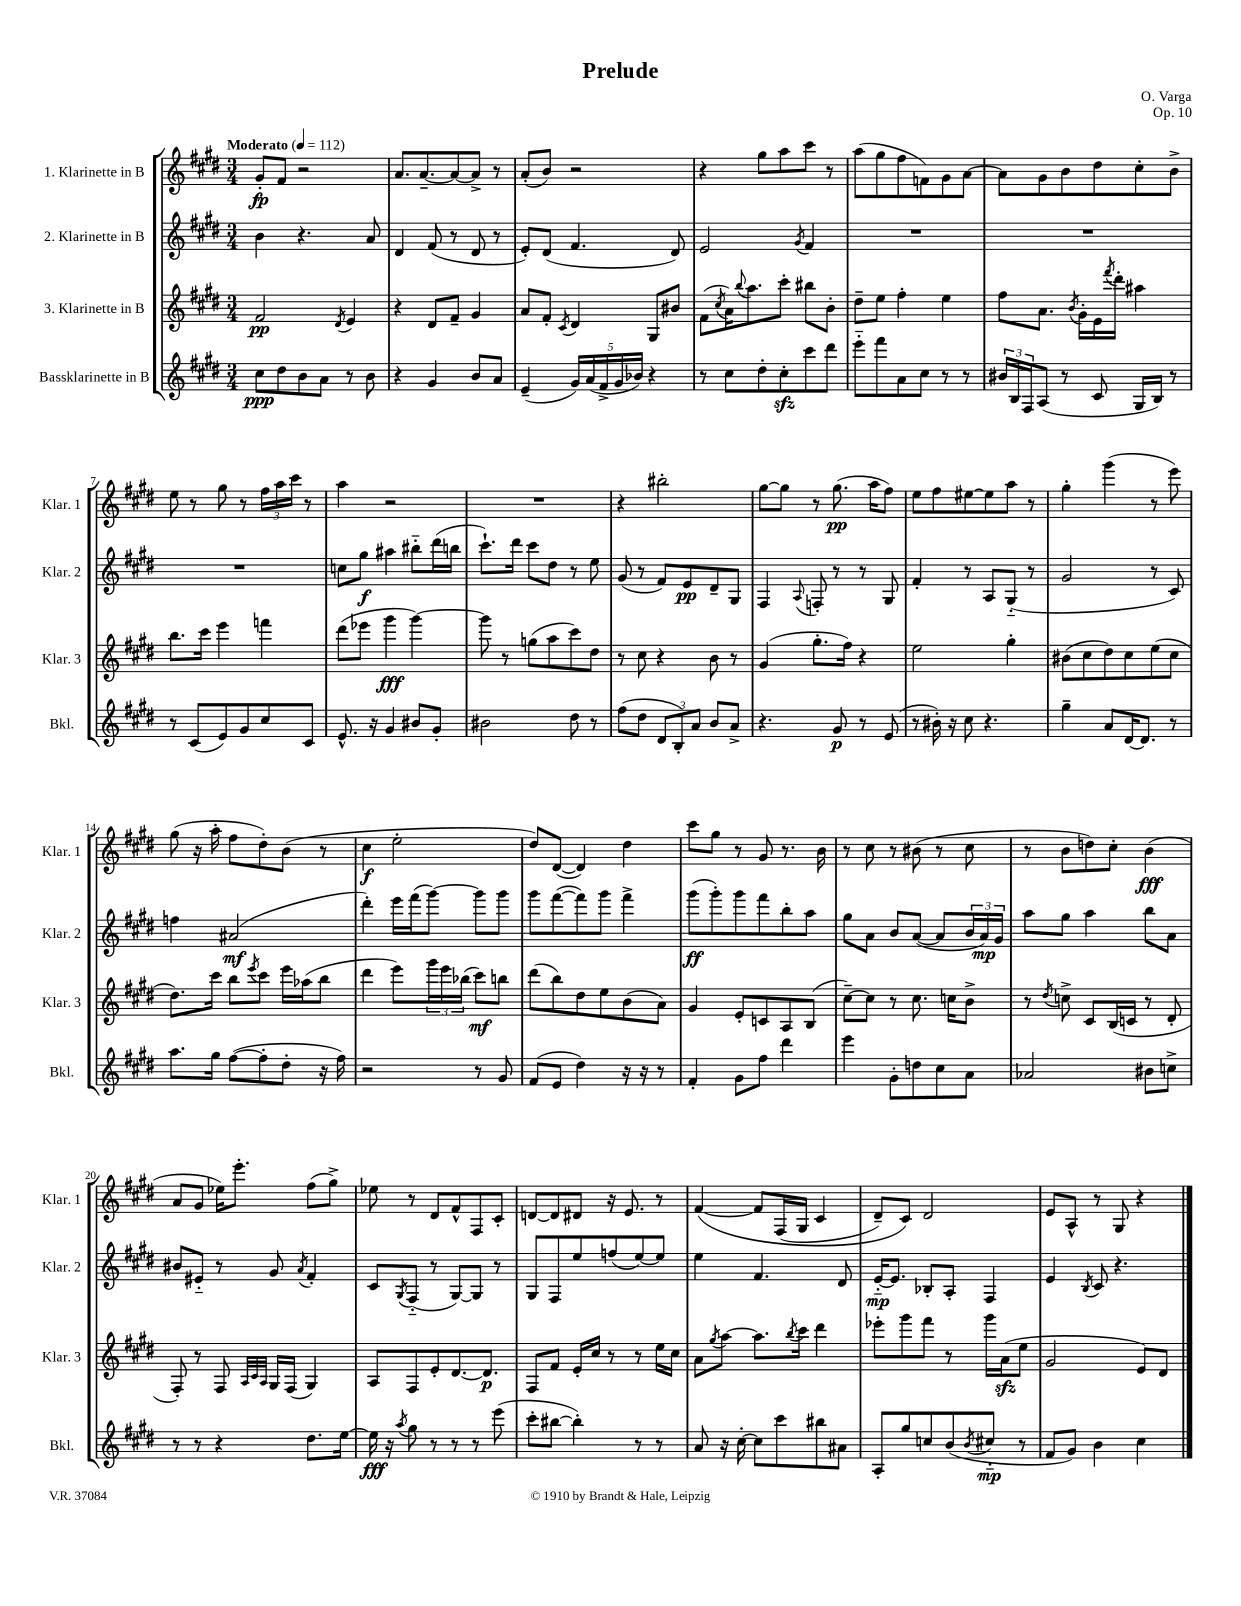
\header { title = "Prelude" composer = "O. Varga" opus = "Op. 10" }
<<
\new StaffGroup <<
\new Staff = "s0" \with { instrumentName = "1. Klarinette in B" shortInstrumentName = "Klar. 1" } {
    \clef treble \key e \major \numericTimeSignature \time 3/4 \tempo "Moderato" 4 = 112
    gis'8-.\fp fis'8 r2 |
    a'8. a'8.~-- a'8~ a'8-> r8 |
    a'8-.( b'8) r2 |
    r4 gis''8 a''8 cis'''8 r8 |
    a''8( gis''8 fis''8 f'8) gis'8 a'8~ |
    a'8 gis'8 b'8 dis''8 cis''8-. b'8-> |
    e''8 r8 gis''8 r8 \tuplet 3/2 { fis''16 a''16 cis'''16 } r8 |
    a''4 r2 |
    R2. |
    r4 bis''2-. |
    gis''8~ gis''8 r8 gis''8.\pp( a''16 fis''8) |
    e''8 fis''8 eis''8~ eis''8 a''8 r8 |
    gis''4-. gis'''4( r8 e'''8) |
    gis''8( r16 a''16-. fis''8 dis''8-.) b'8( r8 |
    cis''4\f e''2-. |
    dis''8) dis'8~( dis'4) dis''4 |
    cis'''8 gis''8 r8 gis'8 r8. b'16 |
    r8 cis''8 r8 bis'8( r8 cis''8 |
    r8 b'8 d''8) cis''8-. b'4\fff( |
    a'8 gis'8 ees''16) e'''8.-. fis''8( gis''8->) |
    ees''8 r8 dis'8 fis'8-^ fis8 cis'8-. |
    d'8~ d'8 dis'8 r16 e'8. r8 |
    fis'4~\( fis'8 fis16( gis16 cis'4 |
    dis'8--) cis'8\) dis'2 |
    e'8 a8-^ r8 gis8 r4 \bar "|." |
}
\new Staff = "s1" \with { instrumentName = "2. Klarinette in B" shortInstrumentName = "Klar. 2" } {
    \clef treble \key e \major \numericTimeSignature \time 3/4
    b'4 r4. a'8 |
    dis'4 fis'8( r8 dis'8 r8 |
    e'8-.) dis'8( fis'4. dis'8) |
    e'2 \acciaccatura { gis'8 } fis'4 |
    R2. |
    R2. |
    R2. |
    c''8 gis''8\f ais''4 bis''8-_ dis'''16( b''16 |
    cis'''8.-!) dis'''16 cis'''8 dis''8 r8 e''8 |
    gis'8( r8 fis'8) e'8\pp dis'8-- gis8 |
    fis4 \appoggiatura { a8 } f8-. r8 r8 gis8 |
    fis'4-. r8 a8 gis8-_( r8 |
    gis'2 r8 cis'8) |
    f''4 ais'2\mf( |
    dis'''4-.) e'''16 fis'''16( gis'''8~) gis'''8 gis'''8 |
    gis'''8 fis'''8~( fis'''8) gis'''8 fis'''4-> |
    gis'''8\ff( gis'''8-.) gis'''8 fis'''8 b''8-. a''8 |
    gis''8 a'8 b'8 a'8~( a'8 \tuplet 3/2 { b'16 a'16\mp) gis'16 } |
    a''8 gis''8 a''4 b''8 a'8 |
    bis'8 eis'8-_ r8 gis'8 \acciaccatura { a'8 } fis'4-. |
    cis'8 \acciaccatura { gis8 } fis8-_( r8 gis8~) gis8 r8 |
    gis8 fis8 e''8 f''8( e''8~) e''8 |
    e''4 fis'4. dis'8 |
    e'16~-_\mp e'8. bes8-. a8-. fis4 |
    e'4 \acciaccatura { b8 } cis'8 r4. \bar "|." |
}
\new Staff = "s2" \with { instrumentName = "3. Klarinette in B" shortInstrumentName = "Klar. 3" } {
    \clef treble \key e \major \numericTimeSignature \time 3/4
    fis'2\pp \acciaccatura { dis'8 } e'4 |
    r4 dis'8 fis'8-- gis'4 |
    a'8 fis'8-. \acciaccatura { cis'8 } dis'4 gis8 bis'8 |
    fis'8( \acciaccatura { cis''8 } a'16) \appoggiatura { b''8 } a''8. cis'''8-. bis''8 b'8-. |
    dis''8-- e''8 fis''4-. e''4 |
    fis''8 a'8. \acciaccatura { b'8 } gis'16-. e'16 \acciaccatura { fis'''8 } dis'''16-. ais''4 |
    b''8. cis'''16 e'''4 f'''4 |
    dis'''8( ees'''8 gis'''4\fff gis'''4~) |
    gis'''8 r8 g''8( a''8 cis'''8) dis''8 |
    r8 cis''8 r4 b'8 r8 |
    gis'4( gis''8.-. fis''16) r4 |
    e''2 gis''4-. |
    bis'8( cis''8 dis''8) cis''8 e''8( cis''8 |
    dis''8.) cis'''16 b''8 \acciaccatura { e'''8 } cis'''8 e'''16 aes''16( b''8 |
    dis'''4 e'''8) \tuplet 3/2 { gis'''16 e'''16 bes''16( } cis'''8\mf) b''8 |
    dis'''8( b''8) dis''8 e''8 b'8( a'8) |
    gis'4 e'8-. c'8 a8 b8( |
    cis''8~--) cis''8 r8 cis''8. c''16 b'8-> |
    r8 \acciaccatura { dis''8 } c''8-> cis'8 b16( c'16 r8 dis'8-. |
    fis8-.) r8 fis8 \grace { a32 cis'32 a32 } gis16 fis16( gis4) |
    a8 fis8 e'8-. dis'8.~ dis'8.\p |
    fis8 fis'8 e'16-. cis''16 r8 r8 e''16 cis''16 |
    a'8 \acciaccatura { gis''8 } a''8~ a''8. \acciaccatura { b''8 } cis'''16 dis'''4 |
    ees'''8-. gis'''8 fis'''8 r8 gis'''16 a'16\sfz( e''8 |
    gis'2 e'8) dis'8 \bar "|." |
}
\new Staff = "s3" \with { instrumentName = "Bassklarinette in B" shortInstrumentName = "Bkl." } {
    \clef treble \key e \major \numericTimeSignature \time 3/4
    cis''8\ppp dis''8 b'8 a'8 r8 b'8 |
    r4 gis'4 b'8 a'8 |
    e'4--( \tuplet 5/4 { gis'16) a'16( fis'16-> gis'16 bes'16) } r4 |
    r8 cis''8 dis''8-. cis''8-.\sfz cis'''8 dis'''8 |
    e'''8-_ fis'''8 a'8 cis''8 r8 r8 |
    \tuplet 3/2 { bis'16 b16 fis16 } a8( r8 cis'8 gis16 b16) r8 |
    r8 cis'8( e'8) gis'8 cis''8 cis'8 |
    e'8.-^ r16 gis'4 bis'8 gis'8-. |
    bis'2 dis''8 r8 |
    fis''8( dis''8 \tuplet 3/2 { dis'8 b8-.) a'8 } b'8 a'8-> |
    r4. gis'8\p r8 e'8( |
    r8 bis'16-.) r16 cis''8 r4. |
    gis''4-- a'8 dis'16~ dis'8. r8 |
    a''8. gis''16 fis''8~( fis''8-. dis''8-. r16 fis''16) |
    r2 r8 gis'8 |
    fis'8( e'8 dis''4) r16 r16 r8 |
    fis'4-. gis'8 fis''8 dis'''4 |
    e'''4 gis'8-. d''8 cis''8 a'8 |
    aes'2 bis'8 c''8-> |
    r8 r8 r4 dis''8. e''16~ |
    e''16\fff r16 \acciaccatura { a''8 } gis''8 r8 r8 r8 e'''8( |
    cis'''8-. bis''8~ bis''4-.) r8 r8 |
    a'8 r16 cis''16~-. cis''8 cis'''8 bis''8 ais'8 |
    a8-. gis''8 c''8 b'8( \acciaccatura { b'8 } cis''8-_\mp r8 |
    fis'8 gis'8) b'4 cis''4 \bar "|." |
}
>>
>>
